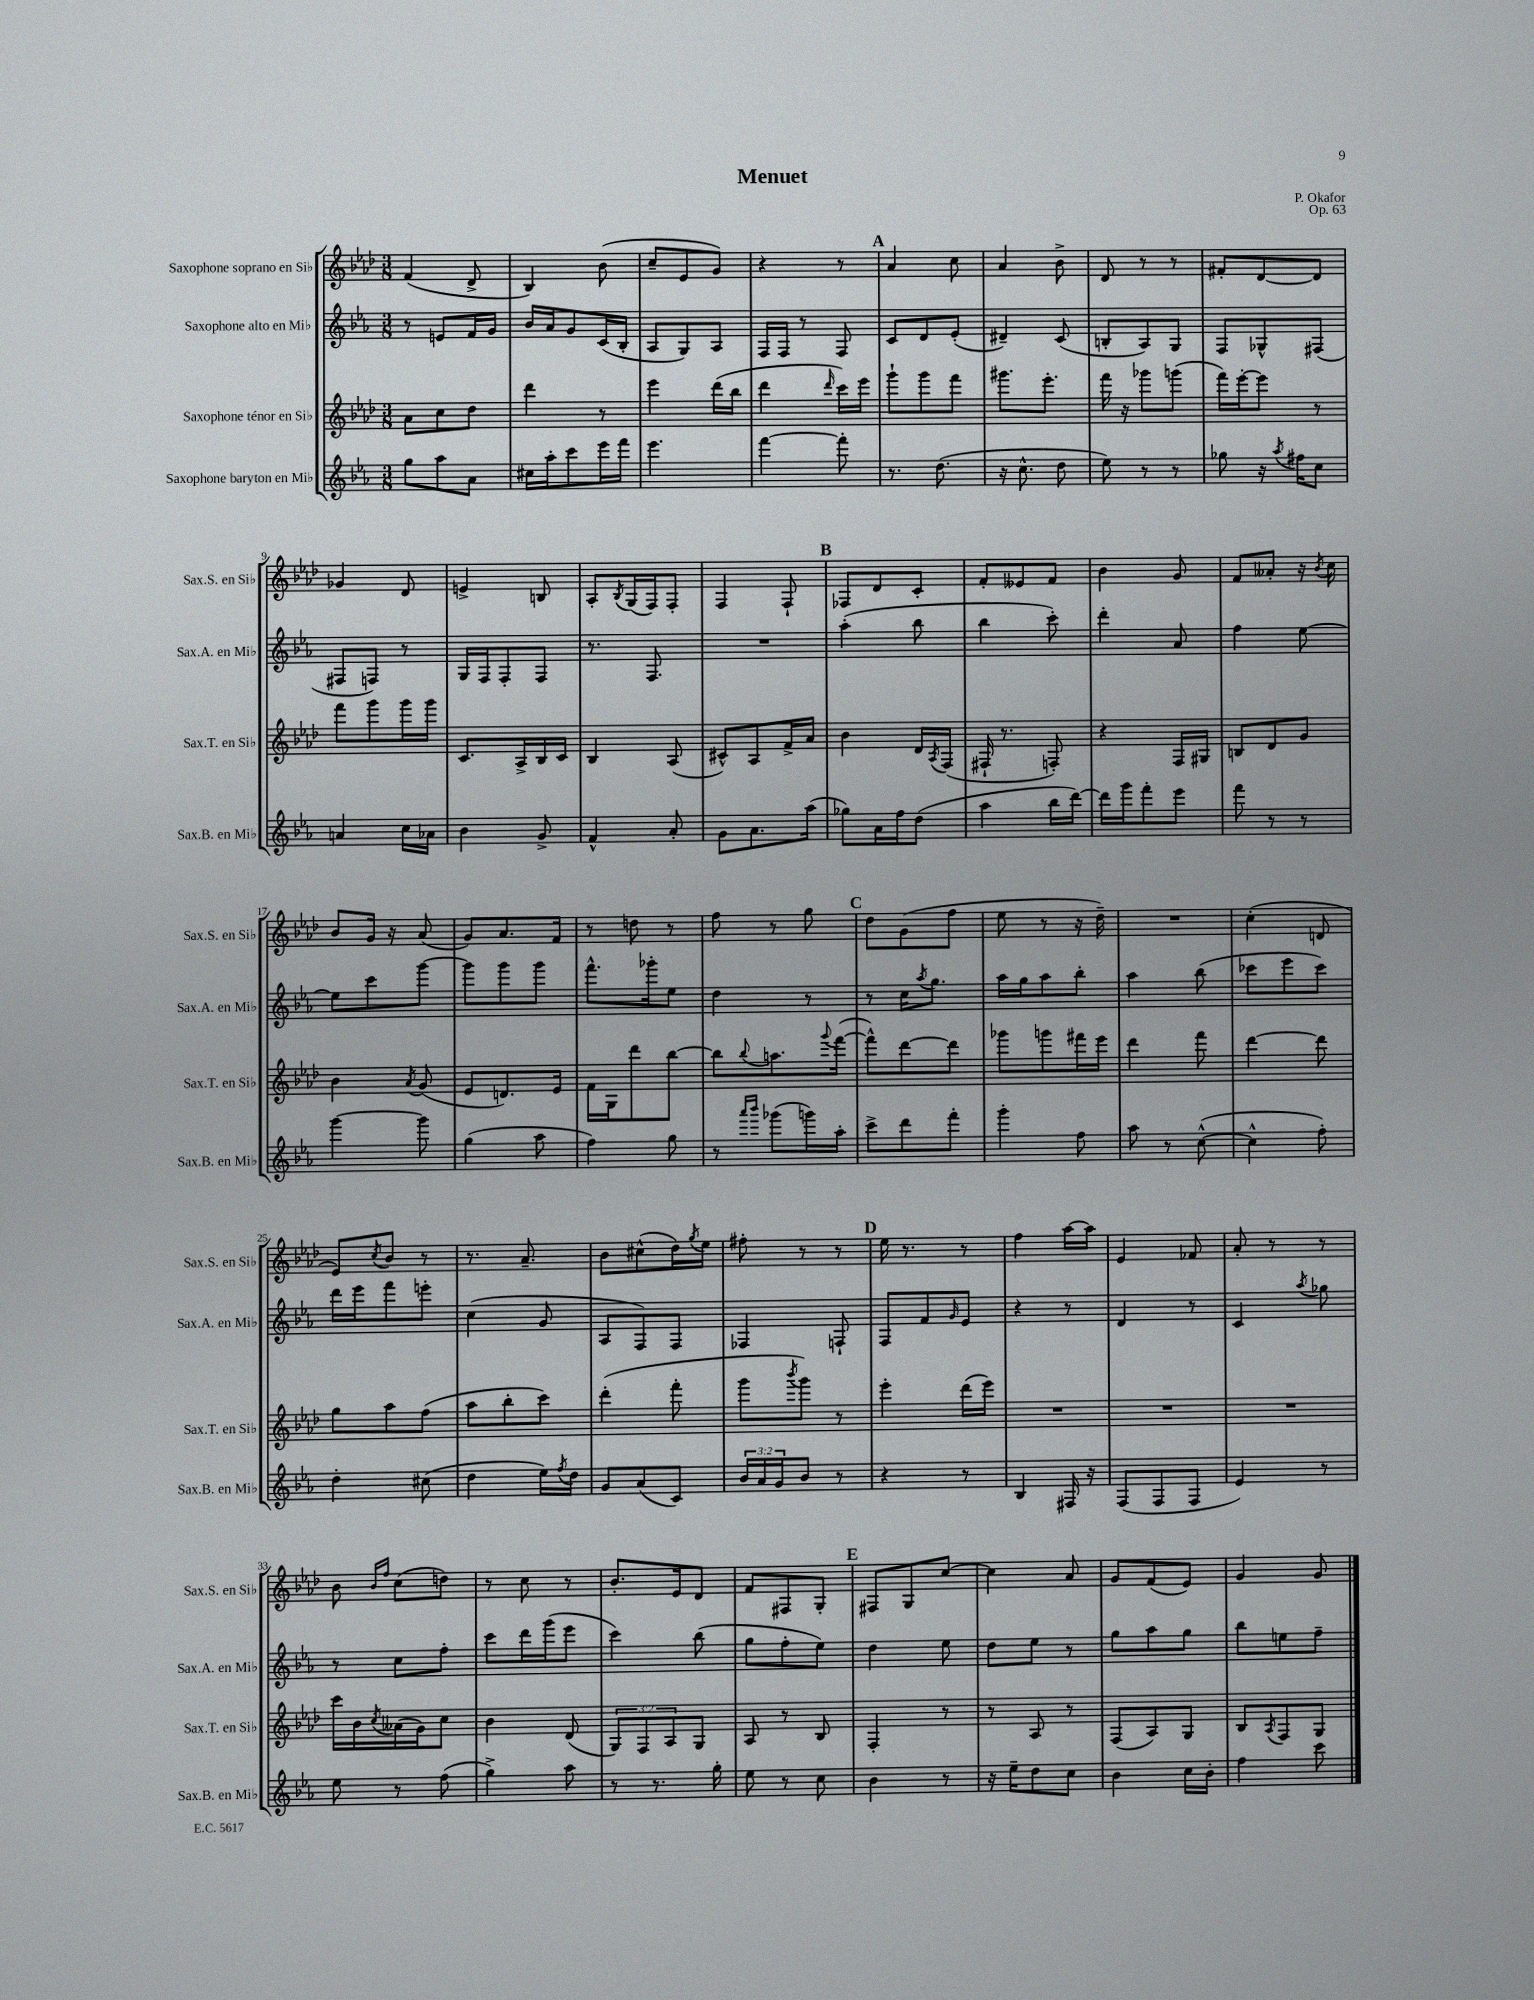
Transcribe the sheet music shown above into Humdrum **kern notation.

**kern	**kern	**kern	**kern
*part4	*part3	*part2	*part1
*staff4	*staff3	*staff2	*staff1
*I"Saxophone baryton en Mi♭	*I"Saxophone ténor en Si♭	*I"Saxophone alto en Mi♭	*I"Saxophone soprano en Si♭
*I'Sax.B. en Mi♭	*I'Sax.T. en Si♭	*I'Sax.A. en Mi♭	*I'Sax.S. en Si♭
*clefG2	*clefG2	*clefG2	*clefG2
*k[b-e-a-]	*k[b-e-a-d-]	*k[b-e-a-]	*k[b-e-a-d-]
*M3/8	*M3/8	*M3/8	*M3/8
=1	=1	=1	=1
8gg\L	8a-\L	8r	(4f/
8aa-\	8cc\	8en/L	.
8a-\J	8dd-\J	16f/L	8d-^/
.	.	16g/JJ	.
=2	=2	=2	=2
16cc#X\LL	4ddd-\	16b-/LL	4B-/)
16aa-'\J	.	16a-/J	.
8ccc\	.	8g/	.
16eee-\L	8r	(16c/L	(8b-\
16fff\JJ	.	16B-'/JJ	.
=3	=3	=3	=3
4.eee-\	4eee-\	8A-/L	8cc~/L
.	.	8G/)	8e-/
.	(16ddd-\LL	8A-/J	8g/J)
.	16bb-\JJ	.	.
=4	=4	=4	=4
[4fff\	4ddd-\	16F/LL	4r
.	.	16F/JJ	.
.	.	8r	.
.	16qqddd-/	.	.
8fff'\]	16ccc\LL)	8F/	8r
.	16eee-\JJ	.	.
!!LO:REH:place=s1:t=A
=5	=5	=5	=5
8.r	8ggg`\L	8c/L	4a-/
.	8ggg\	8d/	.
(8.dd\	.	.	.
.	8fff\J	(8e-'/J	8cc\
=6	=6	=6	=6
16r	8.ggg#X\L	4d#X~/)	4a-/
8.cc^^\	.	.	.
.	8.eee-'\J	.	.
8dd\	.	(8c/	8b-^\
=7	=7	=7	=7
8ee-\)	16fff\	8Bn'/L	8d-/
.	16r	.	.
8r	8ggg-X\L	8A-/)	8r
8r	(8gggn\J	8G/J	8r
=8	=8	=8	=8
8gg-X\	16fff\LL)	8F/L	8f#X'/L
.	[16eee-'\J	.	.
16r	8eee-\J]	8G-X^^/	[8d-/
8qaa-/	.	.	.
16ff#X\KL	.	.	.
8cc\J	8r	(8F#X/J	8d-/J]
!!LO:LB:g=z
=9	=9	=9	=9
4an/	8fff\L	8F#X/L	4g-X/
.	8ggg\	8Fn/J)	.
16cc\LL	16ggg\L	8r	8d-/
16a-X\JJ	16ggg\JJ	.	.
=10	=10	=10	=10
4b-\	8.c/L	16G/LL	4en^/
.	.	16F/J	.
.	.	8F'/	.
.	16A-^/L	.	.
8g^/	16B-/	8F/J	8Bn/
.	16c/JJ	.	.
=11	=11	=11	=11
4f^^/	4B-/	8.r	8A-'/L
.	.	.	8qB-/
.	.	.	(16G/L
.	.	8.F/	16F/J)
8a-'/	(8A-/	.	8F'/J
=12	=12	=12	=12
8g\L	8c#X^^/L)	4.r	4F/
8.a-\	8A-/	.	.
.	16f^/L	.	8F`/
(16aa-\Jk	16a-/JJ	.	.
!!LO:REH:place=s1:t=B
=13	=13	=13	=13
8gg-X\L)	4b-\	(4aa-'\	8F-X/L
16a-\L	.	.	8d-/
16ff\J	.	.	.
(8dd\J	16d-/LL	8bb-\	8c'/J
.	8qA-/	.	.
.	(16F/JJ	.	.
=14	=14	=14	=14
4aa-\	16F#X`/	4bb-\	8f'/L
.	8.r	.	.
.	.	.	8e--X/
16bb-\LL	8Fn'/)	8ccc'\)	8f/J
[16ddd\JJ)	.	.	.
=15	=15	=15	=15
16ddd\LL]	4r	4ddd'\	4b-\
16ggg\J	.	.	.
8fff'\	.	.	.
8eee-\J	16F/LL	8a-/	8g/
.	16G#X/JJ	.	.
=16	=16	=16	=16
8fff\	8Bn/L	4ff\	8f/L
8r	8d-/	.	8a--X'/J
8r	8g/J	[8ee-\	16r
.	.	.	8qb-/
.	.	.	16cc\
!!LO:LB:g=z
=17	=17	=17	=17
[4ggg\	4b-\	8ee-\L]	8b-/L
.	.	8ccc\	16g/Jk
.	.	.	16r
.	8qa-/	.	.
8ggg\]	(8g/	[8ggg\J	(8a-/
=18	=18	=18	=18
(4gg\	8e-/L	8ggg\L]	8g/L)
.	8.dn/)	8ggg\	8.a-/
8aa-\	.	8ggg\J	.
.	16e-/Jk	.	16f/Jk
=19	=19	=19	=19
4ff\)	16f\LL	8.fff^^\L	8r
.	16G\J	.	.
.	8ddd-\	.	8ddn\
.	.	16ggg-X'\k	.
8gg\	[8bb-\J	8ee-\J	8r
=20	=20	=20	=20
8r	8bb-\L]	4dd\	8ff\
16qqaaa-/LL	.	.	.
16qqbbb-/JJ	8qqbb-/	.	.
(8ggg-X\L	8.aan\	.	8r
16gggn\L)	.	8r	8gg\
.	8qqggg/	.	.
16aa-'\JJ	([16fff\Jk	.	.
!!LO:REH:place=s1:t=C
=21	=21	=21	=21
8ccc^\L	8fff^^\L])	8r	8dd-\L
8ddd\	[8ddd-\	16cc\KL	(8g\
.	.	8qaa-/	.
.	.	8.gg\J	.
8fff'\J	8ddd-\J]	.	8ff\J
=22	=22	=22	=22
4ggg'\	8ggg-X\L	16aa-\LL	8ee-\
.	.	16gg\J	.
.	8gggn\	8aa-\	8r
8ff\	16fff#X\L	8bb-'\J	16r
.	16eee-\JJ	.	16dd-~\)
=23	=23	=23	=23
8aa-\	4ddd-\	4aa-\	4.r
8r	.	.	.
([8cc^^\	8fff\	(8bb-\	.
=24	=24	=24	=24
4cc^^\]	[4ddd-\	8ccc-X\L	(4cc'\
.	.	8eee-\	.
8ff'\)	8ddd-\]	8ccc-\J)	8dn/
!!LO:LB:g=z
=25	=25	=25	=25
4dd'\	8gg\L	16ddd\LL	8e-/L)
.	.	16eee-\J	.
.	.	.	8qcc/
.	8aa-\	8fff\	8b-/J
(8cc#X\	(8ff\J	8eeen'\J	8r
=26	=26	=26	=26
4dd\	8aa-\L	(4cc\	8.r
.	8bb-'\	.	.
.	.	.	8.a-~/
16ee-\LL)	8ccc\J)	8g/	.
8qff/	.	.	.
16dd\JJ	.	.	.
=27	=27	=27	=27
8g/L	(4ddd-'\	8A-/L	8b-\L
(8a-/	.	8F/)	(8cc#X^^\
8c/J)	8fff'\	8F/J	16dd-\L)
.	.	.	8qgg/
.	.	.	16ee-\JJ
=28	=28	=28	=28
24b-/LL	8ggg\L	4F-X/	8ff#X'\
24a-/	.	.	.
24g/J	.	.	.
.	8qbbb-/	.	.
8b-/J	8ggg\J)	.	8r
8r	8r	8Fn`/	8r
!!LO:REH:place=s1:t=D
=29	=29	=29	=29
4r	4eee-'\	8F/L	16ee-\
.	.	.	8.r
.	.	8f/	.
.	.	16qqg/	.
8r	(16ddd-\LL	8e-/J	8r
.	16eee-\JJ)	.	.
=30	=30	=30	=30
4B-/	4.r	4r	4ff\
16F#X/	.	8r	[16aa-\LL
16r	.	.	16aa-\JJ]
=31	=31	=31	=31
(8F/L	4.r	4d/	4e-/
8F/	.	.	.
8F/J	.	8r	8f-X/
=32	=32	=32	=32
4e-/)	4.r	4c/	8a-'/
.	.	.	8r
.	.	8qaa-/	.
8r	.	8gg-X\	8r
!!LO:LB:g=z
=33	=33	=33	=33
8ee-\	16ccc\LL	8r	8b-\
.	16b-\	.	.
.	.	.	16qqb-/LL
.	8qcc/	.	16qqff/JJ
8r	(16a--X\	8cc\L	(8cc\L
.	16g\J)	.	.
(8ff\	8cc\J	8ff'\J	8ddn\J)
=34	=34	=34	=34
4gg^\)	4b-\	8ccc\L	8r
.	.	16ddd\L	8cc\
.	.	(16ggg\J	.
8aa-\	(8d-/	8eee-\J	8r
=35	=35	=35	=35
8r	12G/L)	4ccc\)	8.b-'/L
.	12F/	.	.
8.r	.	.	.
.	12A-/	.	.
.	.	.	16e-/k
.	8G/J	(8bb-\	8d-/J
16gg'\	.	.	.
=36	=36	=36	=36
8ee-\	8A-/	8gg\L	8f/L
8r	8r	8ff'\	8F#X/
8cc\	8B-/	8ee-\J)	8G'/J
!!LO:REH:place=s1:t=E
=37	=37	=37	=37
4b-\	4F'/	4dd\	8F#X/L
.	.	.	8G/
8r	8r	8ee-\	[8cc/J
=38	=38	=38	=38
16r	8r	8dd\L	4cc\]
16ee-~\KL	.	.	.
8dd\	8A-/	8ee-\J	.
8cc\J	8r	8r	8a-/
=39	=39	=39	=39
4b-\	(8F/L	8gg\L	8g/L
.	8A-/)	8aa-\	(8f/
16cc\LL	8G/J	8gg\J	8e-/J)
16b-'\JJ	.	.	.
=40	=40	=40	=40
4ff\	8B-/L	8bb-\L	4g/
.	8qA-/	.	.
.	8F/	8een\	.
8ccc\	8G/J	8ff~\J	8g/
==	==	==	==
*-	*-	*-	*-
